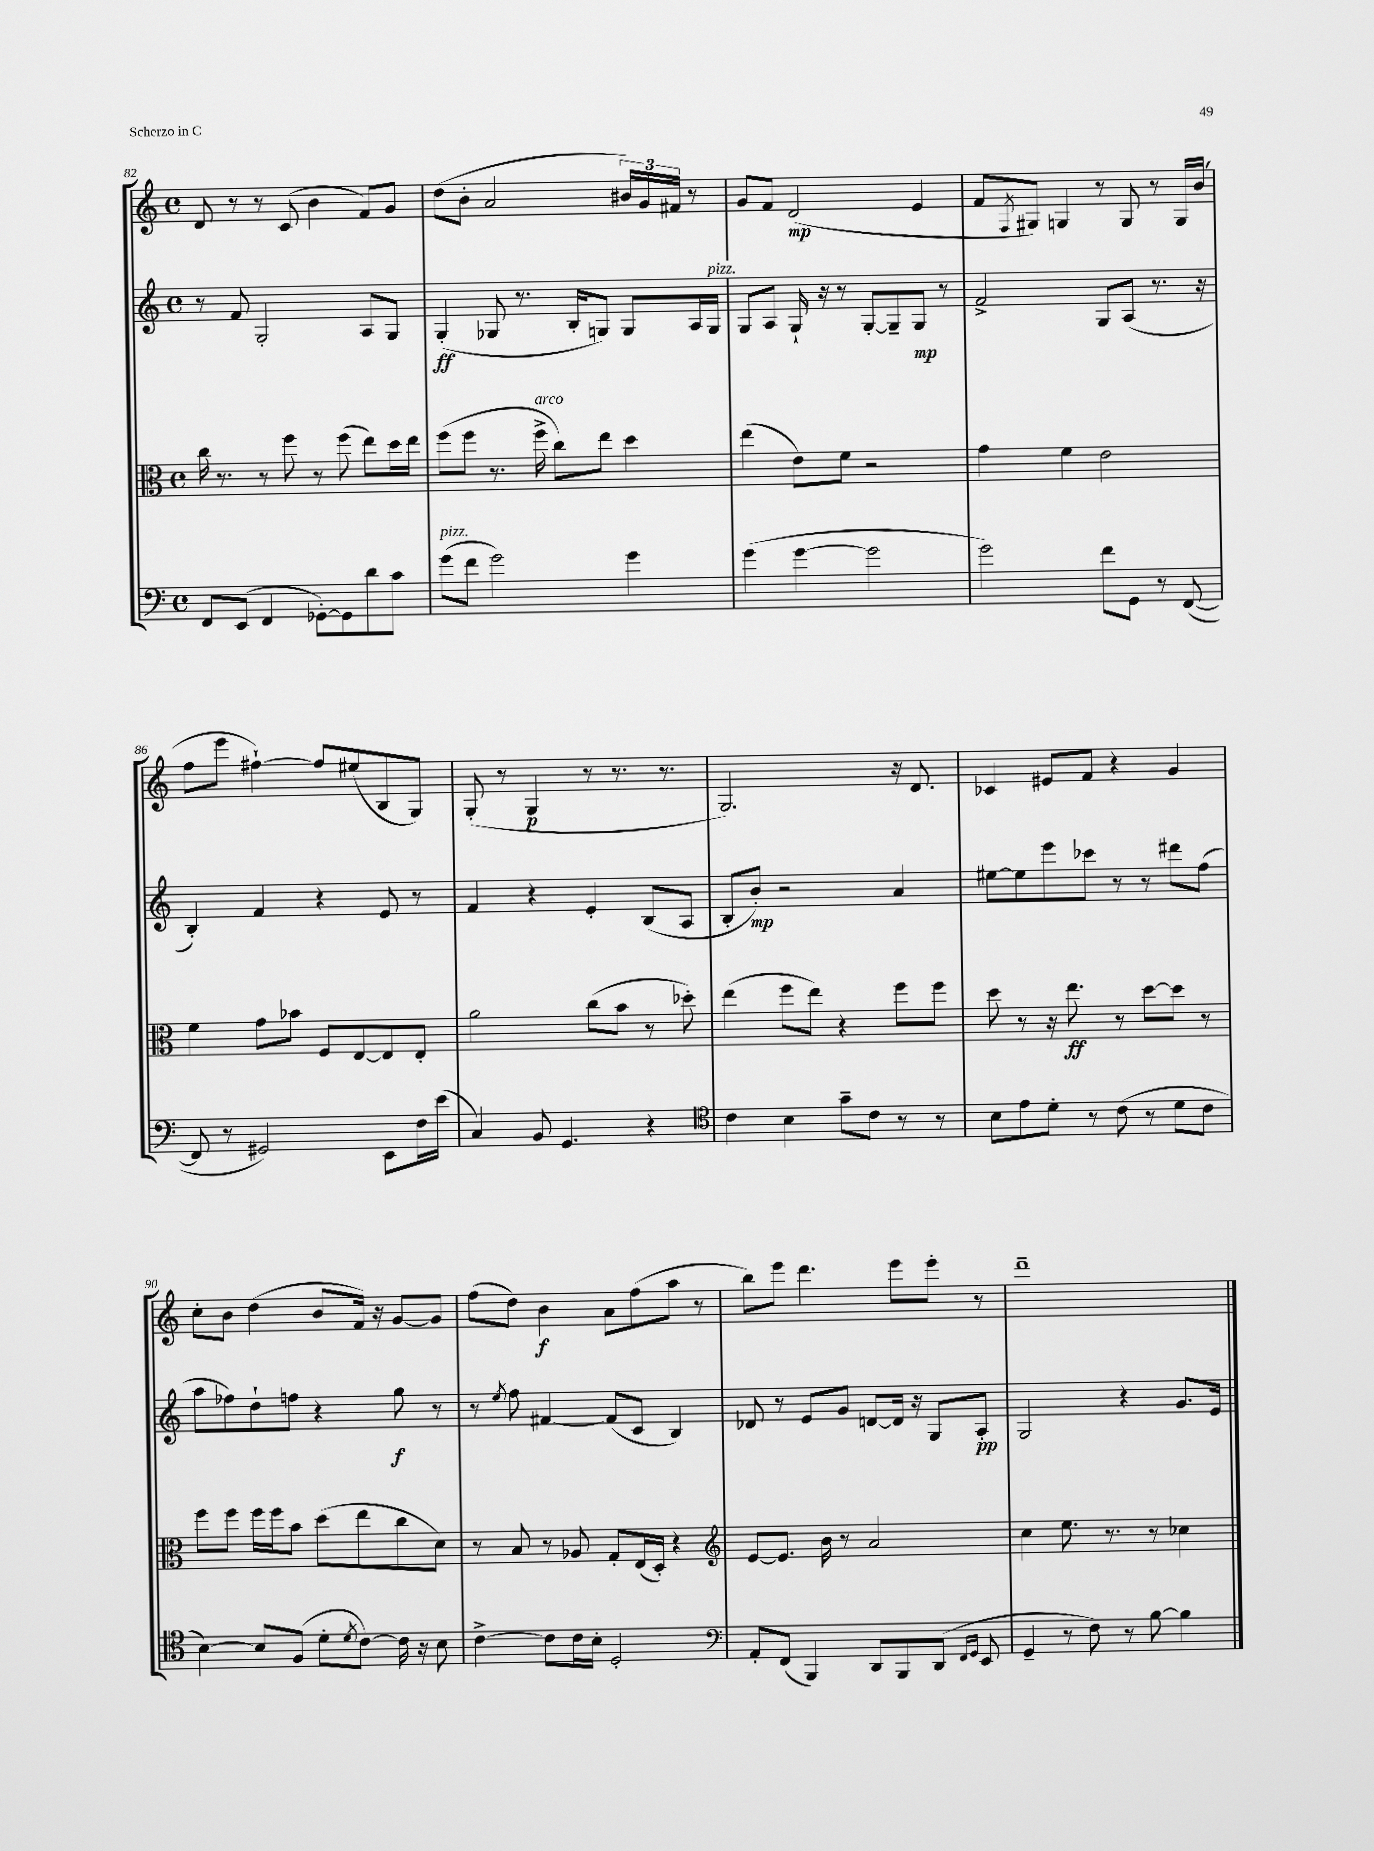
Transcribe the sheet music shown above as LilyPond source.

<<
\new StaffGroup <<
\new Staff = "s0" {
    \clef treble \key c \major \defaultTimeSignature \time 4/4
    d'8 r8 r8 c'8( b'4 f'8) g'8 |
    d''8( b'8-. a'2 \tuplet 3/2 { bis'16) g'16 fis'16 } r8 |
    g'8 f'8 d'2\mp( e'4 |
    f'8 \acciaccatura { f8 } gis8) g4 r8 g8 r8 g16 b'16( |
    f''8 e'''8 fis''4~-!) fis''8 eis''8( b8 g8) |
    g8-.( r8 g4\p r8 r8. r8. |
    g2.) r16 d'8. |
    ces'4 eis'8 f'8 r4 g'4 |
    c''8-. b'8 d''4( b'8 f'16) r16 g'8~ g'8 |
    f''8( d''8) b'4\f a'8 f''8( a''8 r8 |
    b''8) e'''8 d'''4. e'''8 e'''8-. r8 |
    d'''1-- \bar "|." |
}
\new Staff = "s1" {
    \clef treble \key c \major \defaultTimeSignature \time 4/4
    r8 f'8 g2-. a8 g8 |
    g4-.\ff( ges8 r8. b16-. g8) g8 a16 g16^\markup { \italic "pizz." } |
    g8 a8 g16-! r16 r8 g8~-. g8-- g8\mp r8 |
    f'2-> g8 a8( r8. r16 |
    b4-.) f'4 r4 e'8 r8 |
    f'4 r4 e'4-. b8( a8 |
    b8-. b'8-.\mp) r2 a'4 |
    eis''8~ eis''8 e'''8 ces'''8 r8 r8 dis'''8 f''8( |
    a''8 fes''8) d''8-! f''8 r4 g''8\f r8 |
    r8 \acciaccatura { e''8 } f''8 fis'4~ fis'8( c'8 b4) |
    des'8 r8 e'8 g'8 d'8~ d'16 r16 g8 a8-.\pp |
    g2 r4 g'8. e'16 \bar "|." |
}
\new Staff = "s2" {
    \clef alto \key c \major \defaultTimeSignature \time 4/4
    c''16 r8. r8 f''8 r8 f''8( e''8) d''16 e''16 |
    f''8( f''8 r8. f''16->^\markup { \italic "arco" } c''8) e''8 d''4 |
    e''4( e'8) f'8 r2 |
    g'4 f'4 e'2 |
    f'4 g'8 bes'8 f8 e8~ e8 e8-. |
    a'2 c''8( b'8 r8 des''8-.) |
    e''4( f''8 e''8) r4 f''8 f''8 |
    d''8 r8 r16 e''8.\ff r8 d''8~ d''8 r8 |
    f''8 f''8 f''16 f''16 b'8 d''8( e''8 c''8 d'8) |
    r8 b8 r8 aes8 g8-. e16( d16-.) r4 |
    \clef treble e'8~ e'8. b'16 r8 a'2 |
    c''4 e''8. r8. r8 ces''4 \bar "|." |
}
\new Staff = "s3" {
    \clef bass \key c \major \defaultTimeSignature \time 4/4
    f,8 e,8( f,4 ges,8~-.) ges,8 d'8 c'8 |
    g'8^\markup { \italic "pizz." }( f'8 g'2) g'4 |
    g'4( g'4~ g'2 |
    g'2) f'8 g,8 r8 f,8~( |
    f,8 r8 gis,2) e,8 f16 e'16( |
    c4) b,8 g,4. r4 |
    \clef tenor c'4 b4 g'8-- c'8 r8 r8 |
    b8 e'8 d'8-. r8 c'8( r8 d'8 c'8 |
    b4~) b8 f8( d'8-. \acciaccatura { d'8 } c'8~) c'16 r16 b8 |
    c'4~-> c'8 c'16 b16-. d2-. |
    \clef bass a,8-. f,8( b,,4) d,8 b,,8 d,8( \grace { f,16 g,16 } e,8 |
    g,4-- r8 f8) r8 b8~ b4 \bar "|." |
}
>>
>>
\layout { \context { \Score currentBarNumber = #82 } }
